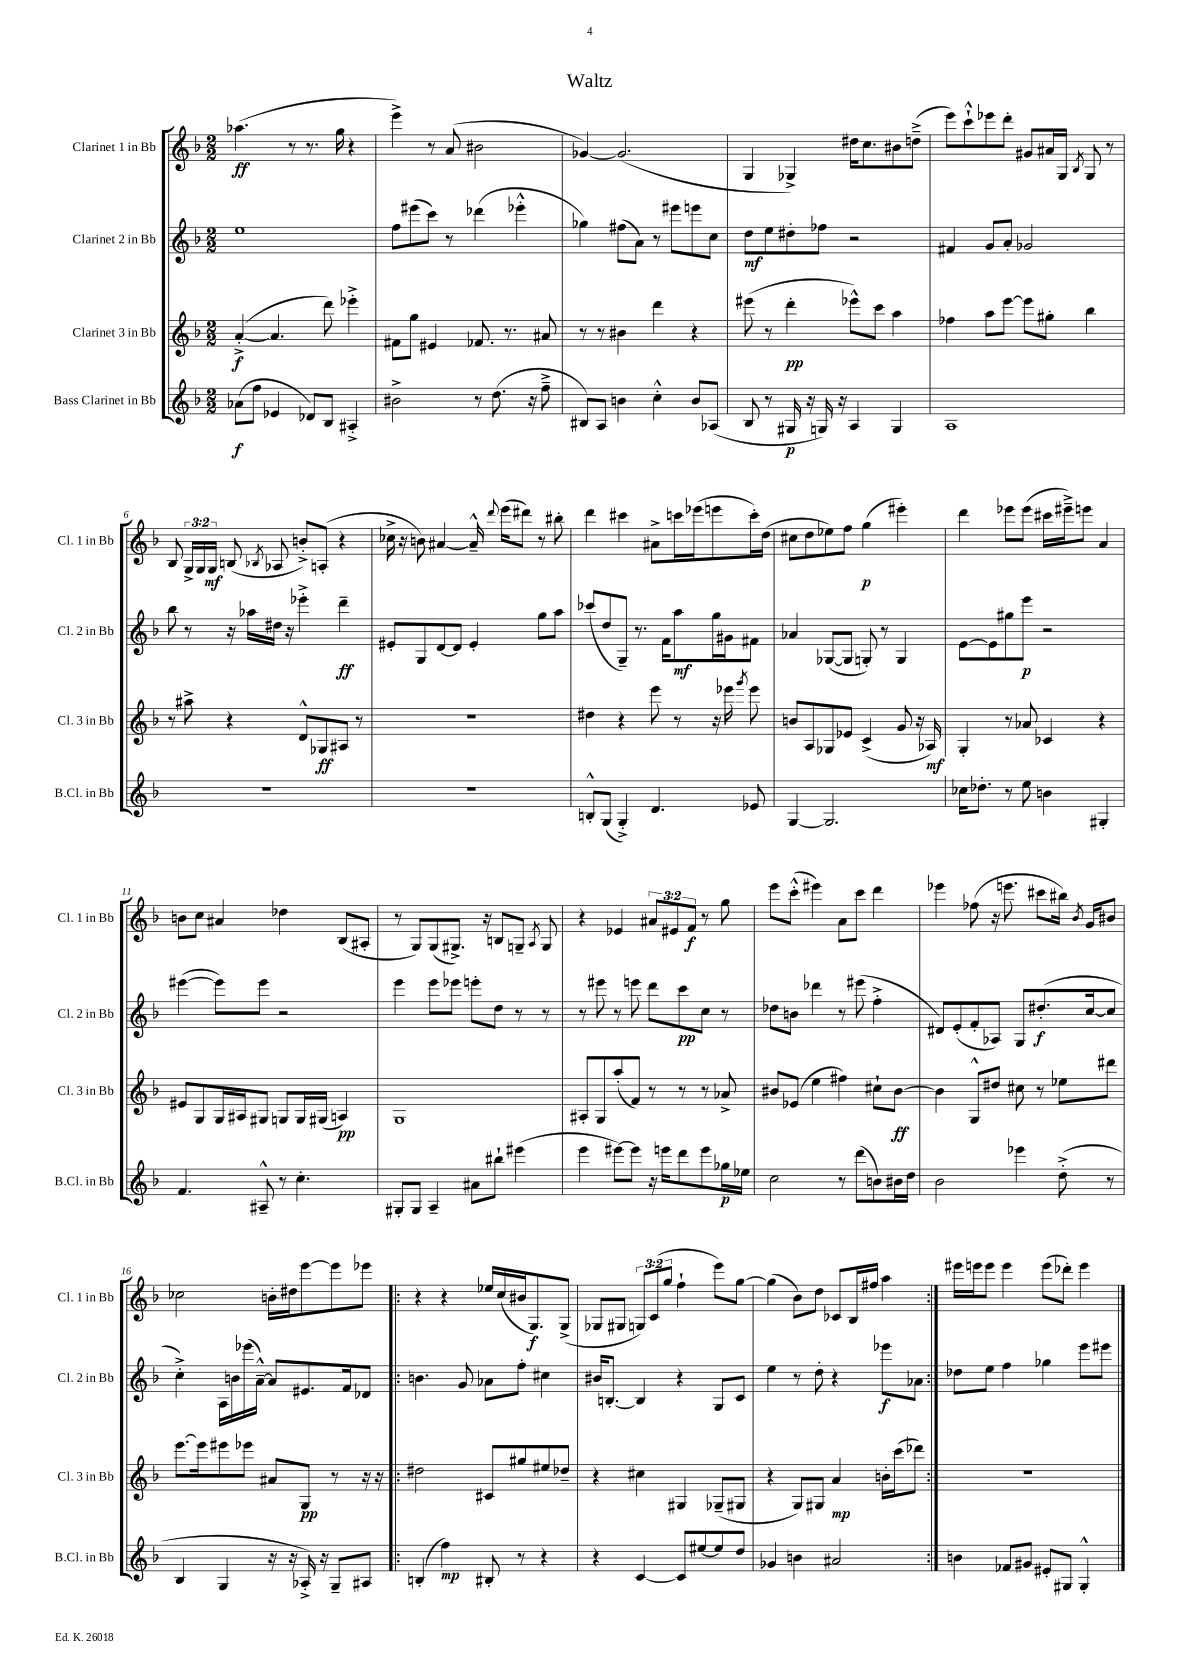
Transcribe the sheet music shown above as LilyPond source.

\header { title = "Waltz" }
<<
\new StaffGroup <<
\new Staff = "s0" \with { instrumentName = "Clarinet 1 in Bb" shortInstrumentName = "Cl. 1 in Bb" } {
    \clef treble \key f \major \numericTimeSignature \time 2/2 \override Staff.TupletNumber.text = #tuplet-number::calc-fraction-text
    \autoBeamOff aes''4.\ff( r8 r8. g''16 r4 |
    e'''4->) r8 a'8( bis'2 |
    ges'4~) ges'2.( |
    g4 ges4->) dis''16[ c''8. bis'8 d''8]--->( |
    e'''8[) c'''8-!-^ ees'''8 d'''8]-. gis'8[ ais'16 g16] \acciaccatura { bes8 } g8 r8 |
    bes8 \tuplet 3/2 { g16[-> g16 g16]\mf } b8( \acciaccatura { bes8 } aes8 b'8[-.->) a8]-.( r4 |
    ces''16-> r16 b'8) ais'4~ ais'16---^ \appoggiatura { d'''8 } e'''16[( dis'''8]) r8 bis''8-. |
    d'''4 cis'''4 ais'8[-> c'''16 ees'''16( e'''8 c'''16-.) d''16]( |
    cis''8[ d''8 ees''8) f''8] g''4\p( eis'''4-.) |
    d'''4 ees'''8[ ees'''8]( cis'''16[ eis'''16--->) e'''8] a'4 |
    b'8[ c''8] ais'4 des''4 bes8[( ais8]-. |
    r8 g8[) g8( gis8.]->) r16 b8[ g8]-- \acciaccatura { a8 } g8 |
    r4 ees'4 \tuplet 3/2 { ais'8[ eis'8 f'8]\f } r8 g''8 |
    e'''8[ c'''8]-.-^( eis'''4) a'8[ c'''8] d'''4 |
    ees'''4 fes''8( r16 e'''8. cis'''8[ bis''16]) \acciaccatura { bes'8 } g'16[ bis'8] |
    ces''2 b'16[-. dis''16 e'''8~ e'''8 ees'''8] |
    \repeat volta 2 { r4 r4 ees''16[ c''16( bis'16 g8.\f) g8]->( |
    ges8[ gis8] \tuplet 3/2 { g8[) c'8( g''8] } f''4-! e'''8[) g''8]~ |
    g''4( bes'8[) d''8] ces'8[ bes16 fis''16] a''4 | }
    eis'''16[ e'''16 e'''8] e'''4 e'''8[( des'''8]-.) e'''4 \bar "|." |
}
\new Staff = "s1" \with { instrumentName = "Clarinet 2 in Bb" shortInstrumentName = "Cl. 2 in Bb" } {
    \clef treble \key f \major \numericTimeSignature \time 2/2
    \autoBeamOff e''1 |
    f''8[ eis'''8( c'''8]) r8 des'''4( ees'''4-.-^ |
    ges''4) fis''8[( a'8]) r8 eis'''8[ e'''8 c''8] |
    d''8[\mf e''8 dis''8-. fes''8] r2 |
    fis'4 g'8[ a'8]-. ges'2 |
    bes''8 r8 r16 aes''16[ dis''16] r16 ees'''4-.-> d'''4--\ff |
    eis'8[-. g8 d'8~ d'8] eis'4-. g''8[ a''8] |
    ces'''8[( d''8 g8]--) r8. f'16[ a''8\mf g''16 gis'16 fis'8] |
    aes'4 ges8[~( ges8] g8-.) r8 g4 |
    e'8[~ e'8 gis''8 e'''8]\p r2 |
    eis'''4~( eis'''8[) eis'''8] r2 |
    e'''4 e'''8[ ees'''8] e'''8[-. d''8] r8 r8 |
    r8 eis'''8 r8 e'''8 d'''8[ c'''8\pp c''8] r8 |
    des''8[ b'8] des'''4 r8 eis'''8( f''4-.-> |
    dis'8[) e'8-.( f'8-. aes8]) g8[ dis''8.-.\f( c''16~ c''8] |
    c''4-.->) a16[ b'16 ees'''16( a'16]~---^) a'8[ eis'8. f'16 des'8] |
    \repeat volta 2 { b'4. g'8 aes'8[ f''8]-. cis''4 |
    bis'16[ b8.]~-. b4 r4 g8[ c'8] |
    e''4 r8 d''8-. r4 ees'''8[\f aes'8] | }
    des''8[ e''8] f''4 ges''4 e'''8[ eis'''8] \bar "|." |
}
\new Staff = "s2" \with { instrumentName = "Clarinet 3 in Bb" shortInstrumentName = "Cl. 3 in Bb" } {
    \clef treble \key f \major \numericTimeSignature \time 2/2
    \autoBeamOff a'4~-.->\f( a'4. d'''8) ees'''4-.-> |
    fis'8[ g''8] eis'4 fes'8. r8. ais'8 |
    r8 r8 bis'4 d'''4 r4 |
    eis'''8( r8 d'''4-.\pp ees'''8[-^) c'''8] a''4 |
    fes''4 a''8[ e'''8]~ e'''8[ gis''8]-. bes''4 |
    r8 ais''8-> r4 d'8[-^ ges8\ff ais8] r8 |
    R1 |
    dis''4 r4 e'''8 r8 r16 ees'''16 \acciaccatura { g'''8 } ees'''8 |
    b'8[ a8 ges8 ees'8] c'4->( g'8 r16 aes16\mf) |
    g4-. r8 aes'8 ces'4 r4 |
    eis'8[ g8 g16 ais16 gis8] g8[ g16 gis16]( a4\pp) |
    g1 |
    ais8[-. g8 a''8-.( f'8]) r8 r8 r8 aes'8-> |
    bis'8[ ees'8]( e''4 fis''4) cis''8[-! bis'8]~\ff |
    bis'4 g8[-^ dis''8] cis''8 r8 ees''8[ dis'''8] |
    e'''8.[~ e'''16 eis'''8 ees'''8] ais'8[ g8]\pp r8 r16 r16 |
    \repeat volta 2 { dis''2 cis'8[ gis''8 eis''8 des''8]-- |
    r4 cis''4 gis4 ges8[--( gis8] |
    r4 g8[) gis8] a'4\mp b'16[-. c'''16( des'''8]) | }
    r1 \bar "|." |
}
\new Staff = "s3" \with { instrumentName = "Bass Clarinet in Bb" shortInstrumentName = "B.Cl. in Bb" } {
    \clef treble \key f \major \numericTimeSignature \time 2/2
    \autoBeamOff aes'8[\f( f''8] ees'4 des'8[) bes8] ais4-.-> |
    bis'2-> r8 d''8.( r16 f''8---> |
    bis8[) a8] b'4 c''4-.-^ b'8[ aes8]( |
    bes8 r8 gis16\p r16 g16) r16 a4 g4 |
    a1 |
    R1 |
    R1 |
    b8[-.-^ g8]( g4-.->) d'4. ees'8 |
    g4~ g2. |
    ces''16[ des''8.]-. r8 e''8 b'4 gis4-. |
    f'4. ais8---^ r8 c''4.-. |
    gis8[-. gis8] a4-- ais'8[ bis''8]-! eis'''4( |
    e'''4 eis'''8[~) eis'''8] r16 e'''16[ d'''8 e'''8 ges''16\p ees''16] |
    c''2 r8 d'''8[( b'8) bis'16 d''16] |
    bes'2 ees'''4 d''8-.->( r8 |
    bes4 g4 r16 r16 aes16-.->) r16 g8[-- ais8] |
    \repeat volta 2 { b4-.( f''4\mp) bis8-. r8 r4 |
    r4 c'4~ c'8[ eis''8~ eis''8 d''8] |
    ges'4 b'4 ais'2 | }
    b'4 fes'8[ gis'8] eis'8[-. gis8] gis4-.-^ \bar "|." |
}
>>
>>
